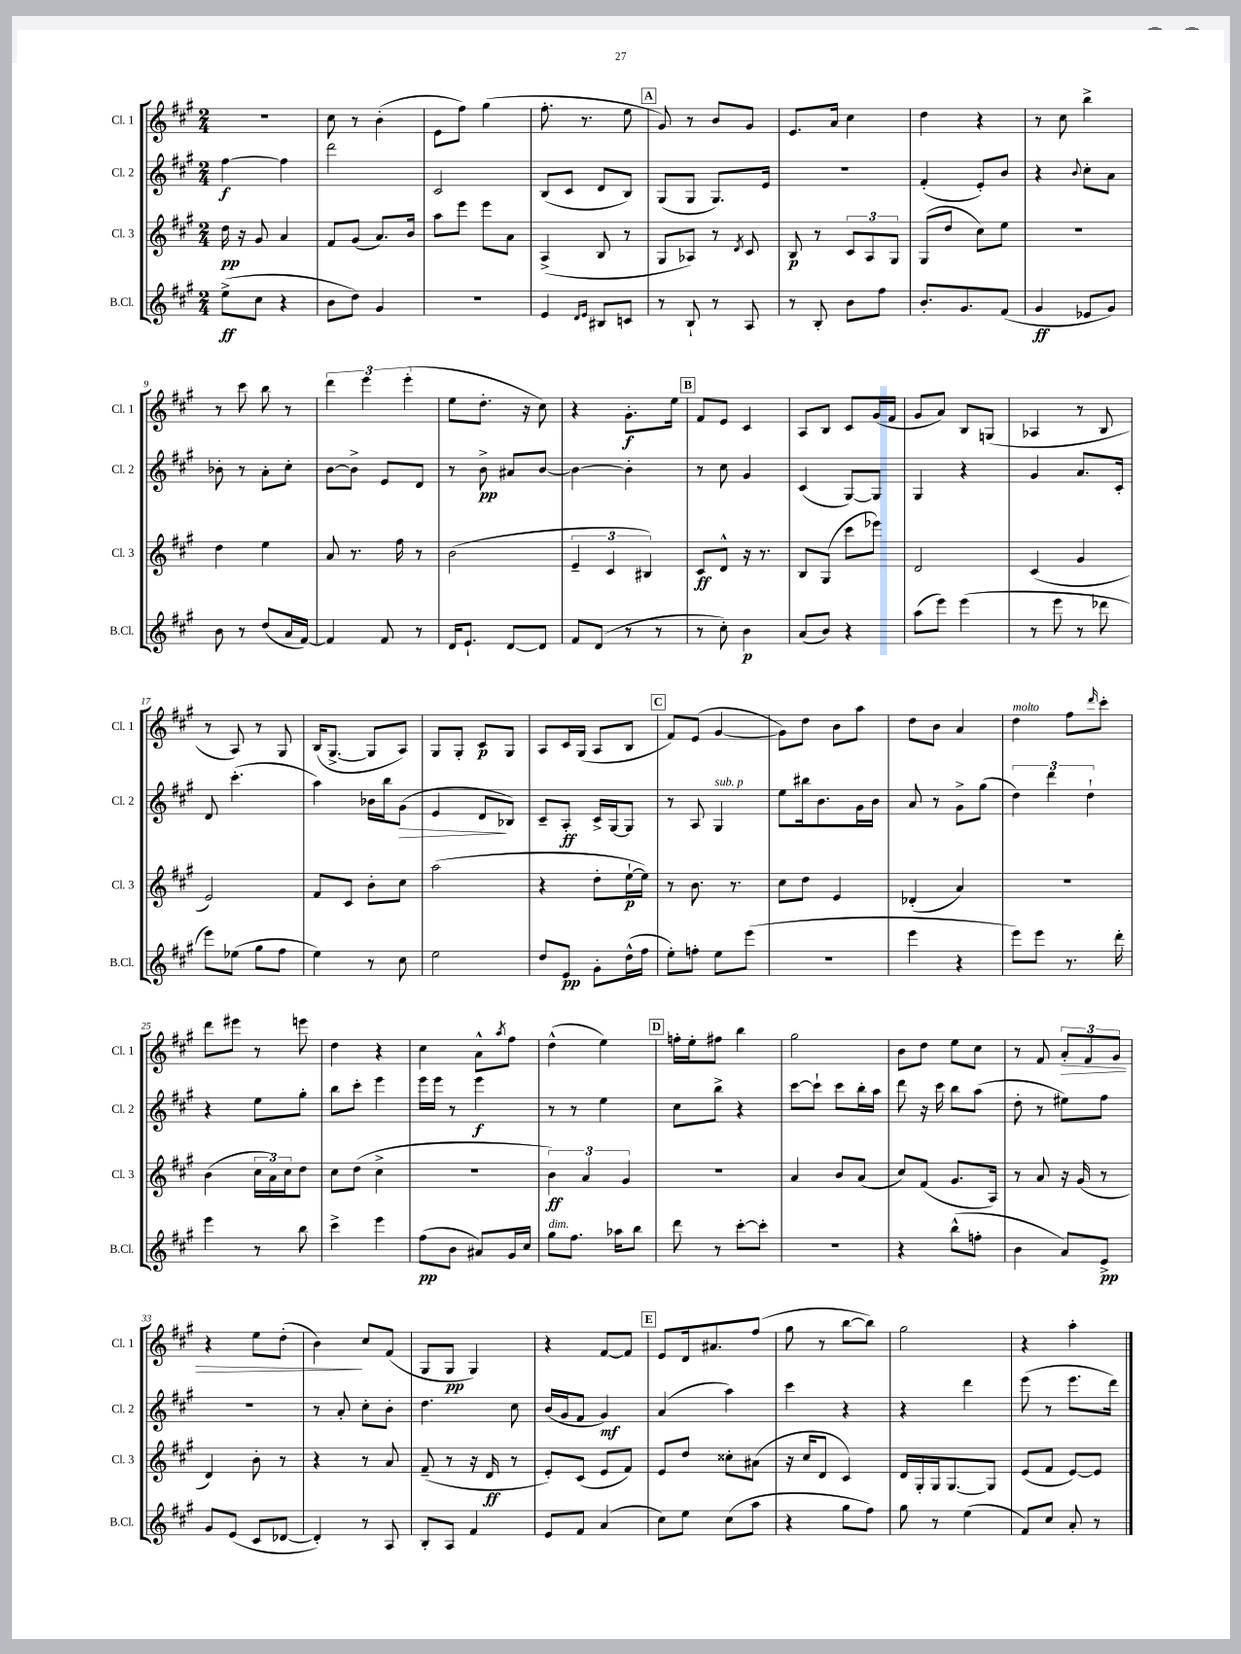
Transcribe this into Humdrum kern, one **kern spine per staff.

**kern	**kern	**kern	**kern
*staff4	*staff3	*staff2	*staff1
*clefG2	*clefG2	*clefG2	*clefG2
*k[f#c#g#]	*k[f#c#g#]	*k[f#c#g#]	*k[f#c#g#]
*M2/4	*M2/4	*M2/4	*M2/4
(8ee^	16dd	[4ff#	2r
.	16r	.	.
8cc#	8g#	.	.
4r	4a	4ff#]	.
=	=	=	=
8b	8f#	2ddd	8cc#
8dd)	(8g#	.	8r
4g#	8.a)	.	(4b'
.	16b	.	.
=	=	=	=
2r	8aa	2c#	8e
.	8eee	.	8ff#)
.	8eee	.	(4gg#
.	8a	.	.
=	=	=	=
4e	(4A^	(8B	8.ff#'
.	.	8c#	.
.	.	.	8.r
16qqd	.	.	.
16qqe	.	.	.
8B#	8B	8d	.
8c	8r	8B)	8ee
=	=	=	=
8r	8G#	(8G#	8g#)
8B`	8A-)	8G#	8r
8r	8r	8.G#)	8b
.	8qd	.	.
8A	8c#	.	8g#
.	.	16e	.
=	=	=	=
8r	8B	2r	8.e
8B'	8r	.	.
.	.	.	16a
8b	12c#	.	4cc#
.	12A	.	.
8ff#	.	.	.
.	12G#	.	.
=	=	=	=
8.b'	(8G#	(4f#'	4dd
.	8dd	.	.
8.g#	.	.	.
.	8cc#)	8e')	4r
(8f#	8ee	8b	.
=	=	=	=
4g#	2r	4r	8r
.	.	.	8cc#
.	.	8qqb	.
8e-	.	8cc#'	4bb^
8g#)	.	8a	.
=	=	=	=
8b	4dd	8b-'	8r
8r	.	8r	8ccc#
(8dd	4ee	8a'	8bb
16a	.	8cc#'	8r
[16f#)	.	.	.
=	=	=	=
4f#]	8a	[8b	6ddd
.	8.r	8b^]	.
.	.	.	6eee
8f#	.	8e	.
.	16ff#	.	.
.	.	.	(6eee'
8r	8r	8d	.
=	=	=	=
16d	(2b	8r	8ee
8.e`	.	.	.
.	.	8b^	8.dd'
[8d	.	8a#	.
.	.	.	16r
8d]	.	[8b	8cc#)
=	=	=	=
8f#	6e~	4b_	4r
(8d	.	.	.
.	6c#	.	.
8r	.	4b']	8.g#'
.	6B#)	.	.
8r	.	.	.
.	.	.	16ee
=	=	=	=
8r	8c#	8r	8f#
8cc#')	8d^^	8cc#	8e
4b	16r	4g#	4c#
.	8.r	.	.
=	=	=	=
(8a	8B	(4c#	8A
8b)	(8G#	.	8B
4r	8ccc#	[8G#)	8c#
.	8eee-)	8G#]	(16g#
.	.	.	16f#
=	=	=	=
(8aa	2d	4G#	8g#
8eee)	.	.	8a)
(4eee	.	4r	8B
.	.	.	(8G
=	=	=	=
8r	(4c#	4g#	4A-
8eee	.	.	.
8r	4g#	8.a	8r
8ddd-	.	.	8B
.	.	16c#'	.
=	=	=	=
8eee)	2e)	8d	8r
(8ee-	.	(4.ccc#'	8A)
8gg#	.	.	8r
8ff#	.	.	8G#
=	=	=	=
4ee)	8f#	4aa)	(16B
.	.	.	[8.G#^
.	8c#	.	.
8r	8b'	16b-	8G#]
.	.	16bb	.
8cc#	8cc#	(8g#	8A)
=	=	=	=
2ee	(2aa	4e	8G#
.	.	.	8G#'
.	.	8d	8c#
.	.	8B-)	8G#
=	=	=	=
8dd	4r	8c#~	8A
8e	.	8A'	16c#
.	.	.	(16G#
8g#'	8dd'	16c#^	8A
.	.	[16G#	.
(16dd^^	[16ee`	8G#]	8B
16ff#	16ee])	.	.
=	=	=	=
8ee')	8r	8r	8f#)
8ff'	8.b	8A	(8e
8ee	.	4G#	[4g#
.	8.r	.	.
(8eee	.	.	.
=	=	=	=
2r	8cc#	8ee	8g#])
.	8dd	16bb#	8dd
.	.	8.b	.
.	4e	.	8b
.	.	16g#	8aa
.	.	16b	.
=	=	=	=
4eee	(4d-'	8a	8dd
.	.	8r	8b
4r	4a)	8g#^	4a
.	.	(8gg#	.
=	=	=	=
8eee)	2r	6dd)	4dd
8eee	.	.	.
.	.	6ddd	.
8.r	.	.	8ff#
.	.	6dd`	.
.	.	.	16qqddd
.	.	.	8ccc#'
16ddd'	.	.	.
=	=	=	=
4eee	(4b	4r	8ddd
.	.	.	8eee#
8r	24cc#	8ee	8r
.	24a)	.	.
.	24cc#	.	.
8bb	8dd	8gg#'	8eee
=	=	=	=
4ccc#^	8cc#	8bb	4dd
.	(8dd	8ccc#'	.
4eee	4cc#^	4eee	4r
=	=	=	=
(8ff#	2r	16eee	4cc#
.	.	16eee	.
8b	.	8r	.
8a#)	.	4eee	8a^^
.	.	.	8qaa
16g#	.	.	8ff#
16cc#	.	.	.
=	=	=	=
8gg#	6b)	8r	(4dd^^
8.ff#	.	8r	.
.	6a	.	.
.	.	4ee	4ee)
16aa-	.	.	.
.	6g#	.	.
8bb	.	.	.
=	=	=	=
8ddd	2r	8cc#	16ff'
.	.	.	16ee'
8r	.	8bb^	8ff#
[8ccc#'	.	4r	4bb
8ccc#']	.	.	.
=	=	=	=
2r	4a	[8ccc#	2gg#
.	.	8ccc#`]	.
.	8b	8ccc#	.
.	(8a	16bb'	.
.	.	16aa	.
=	=	=	=
4r	8cc#)	8ddd	8b
.	(8f#	16r	8dd
.	.	16ccc#	.
(8bb^^	8.g#	8bb	8ee
8ff'	.	(8aa	8cc#
.	16A)	.	.
=	=	=	=
4b	8r	8dd'	8r
.	8a	8r	8f#
8a)	16r	8ee#)	12a'
.	(16g#	.	.
.	.	.	12f#
8e^	8r	8ff#	.
.	.	.	12g#
=	=	=	=
8g#	4d)	2r	4r
(8e	.	.	.
8c#	8b'	.	8ee
[8d-	8r	.	(8dd'
=	=	=	=
4d-'])	4r	8r	4b)
.	.	8a'	.
8r	8r	8cc#'	8cc#
8A	8a	8b'	(8f#
=	=	=	=
8B'	(8f#~	4.dd	8G#
8A	8r	.	8G#
4f#	16r	.	4G#)
.	16d	.	.
.	8r	8cc#	.
=	=	=	=
8e	8e')	(16b	4r
.	.	16g#	.
8f#	(8c#	8f#	.
(4a	8e	4g#)	[8f#
.	8f#)	.	8f#]
=	=	=	=
8cc#)	8e	(4a	8e
8ee	8dd	.	16d
.	.	.	8.a#
(8cc#	8cc##'	4aa)	.
8aa	(8a#	.	(8ff#
=	=	=	=
4r	16r	4ccc#	8gg#
.	16cc#	.	.
.	8d	.	8r
8gg#	4c#)	4r	[8bb
8ff#)	.	.	8bb])
=	=	=	=
8gg#	16d	4r	2gg#
.	16G#'	.	.
8r	16G#	.	.
.	[8.G#	.	.
(4ee	.	4ddd	.
.	8G#]	.	.
=	=	=	=
8f#)	(8e	(8eee	4r
8cc#	8f#	8r	.
8a'	[8e)	8.eee	4aa'
8r	8e]	.	.
.	.	16ddd)	.
==	==	==	==
*-	*-	*-	*-
